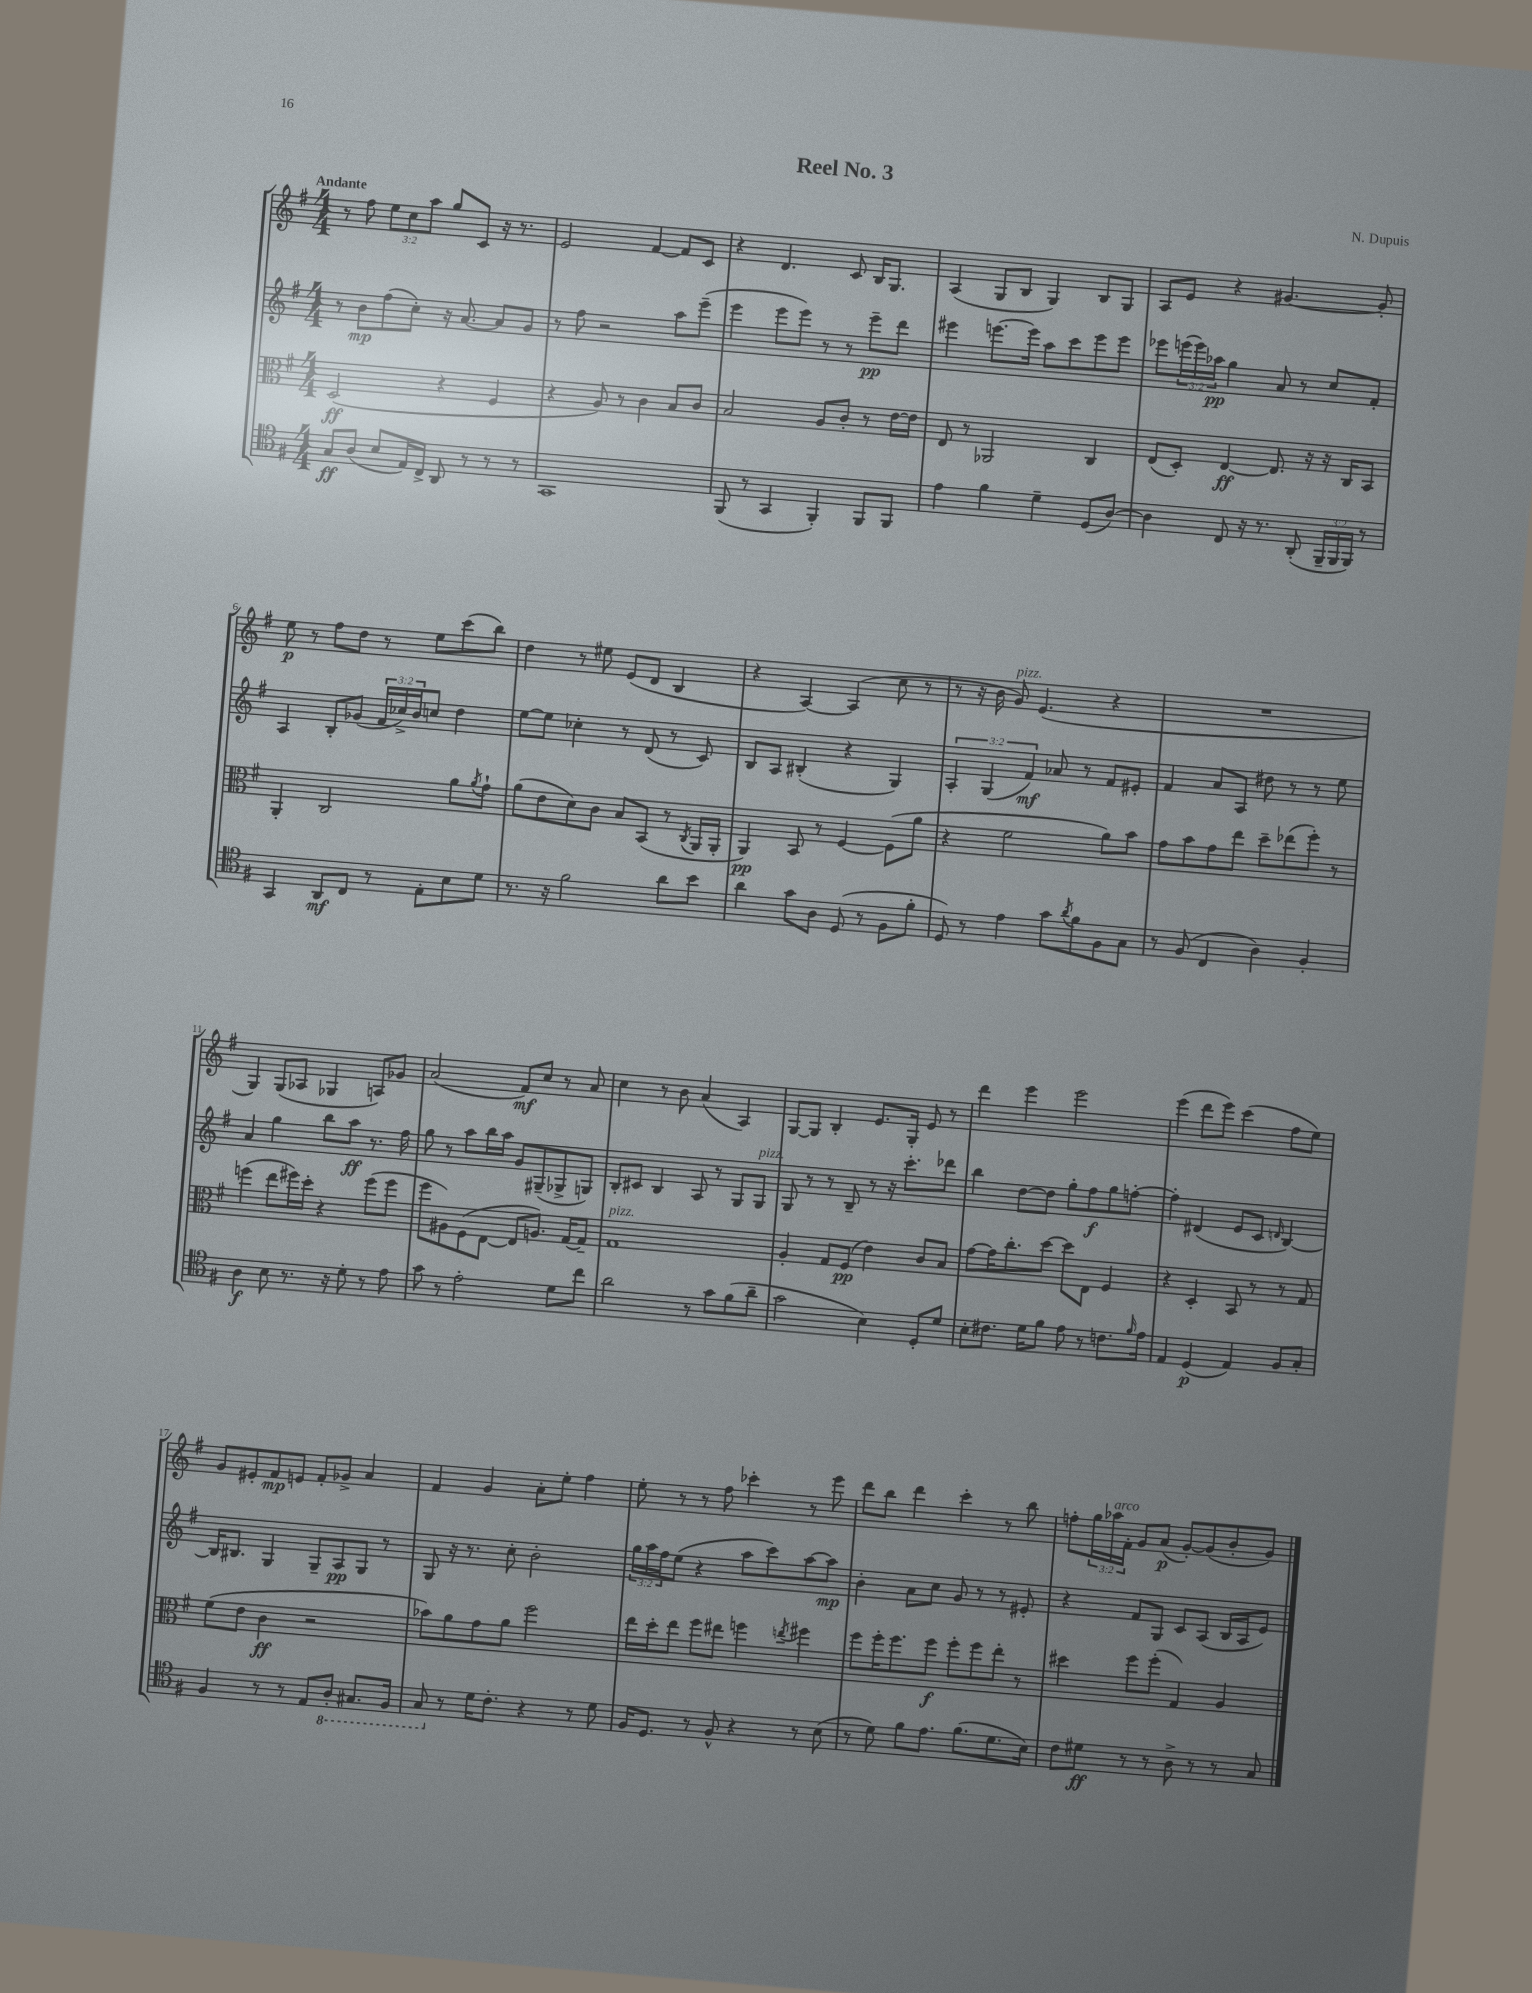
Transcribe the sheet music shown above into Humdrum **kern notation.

**kern	**kern	**kern	**kern
*staff4	*staff3	*staff2	*staff1
*clefC4	*clefC3	*clefG2	*clefG2
*k[f#]	*k[f#]	*k[f#]	*k[f#]
*M4/4	*M4/4	*M4/4	*M4/4
8G	(2D	8r	8r
(8A	.	8b	8ff#
8B	.	(8ff#	12ee
.	.	.	12cc
16E)	.	8cc')	.
.	.	.	12aa
16C^	.	.	.
8AA	4r	16r	8gg
.	.	[8.a	.
8r	.	.	8c
8r	4F#	8a]	16r
.	.	.	8.r
8r	.	8g	.
=	=	=	=
1GG	4r	8r	2e
.	.	8ff#	.
.	8A)	2r	.
.	8r	.	.
.	4c	.	[4f#
.	8B	8aa	8f#]
.	8c	(8eee~	8c
=	=	=	=
(8FF#	2B	4eee	4r
8r	.	.	.
4GG	.	8eee	4.d
.	.	8eee)	.
4FF#')	8A	8r	.
.	8c'	8r	8c
8FF#	8r	8eee~	16B
.	.	.	8.G
8FF#	[16e	8ddd	.
.	16e]	.	.
=	=	=	=
4e	8E	4eee#	(4A
.	8r	.	.
4f#	2AA-	[8.eee	8G
.	.	.	8B
.	.	16eee]	.
4d~	.	8aa	4G)
.	.	8ccc	.
(8D	4C	8eee	8B
[8A)	.	8eee	8G
=	=	=	=
4A]	(8E	8eee-	8A
.	8D')	(24eee	8e
.	.	24eee)	.
.	.	24aa-	.
8C	[4E	4gg	4r
16r	.	.	.
8.r	.	.	.
.	8.E]	8a	[4.g#
(8AA'	.	8r	.
.	16r	.	.
24FF#~	16r	8cc	.
24FF#	.	.	.
.	16C	.	.
24FF#)	.	.	.
8r	8BB	8f#'	8g#']
=	=	=	=
4GG	4AA'	4A	8ee
.	.	.	8r
8AA	2C	8B'	8ff#
8C	.	(8g-	8dd
8r	.	24f#	8r
.	.	24cc-^)	.
.	.	24b	.
8E'	.	8cc	8ee
8B	8a	4dd	(8ccc
.	8qa	.	.
8d	8g`	.	8bb)
=	=	=	=
8.r	(8a	[8ee	4dd
.	8e	8ee]	.
16r	.	.	.
2f#	8d)	4cc-'	8r
.	8c	.	8ee#
.	8B	8r	(8e
.	(8BB	(8d	8d
8a	8r	8r	4B
.	8qC	.	.
8b	16AA	8c)	.
.	16AA'	.	.
=	=	=	=
4a	4AA)	8B	4r
.	.	8A	.
8g	8BB	(4B#'	[4A)
8A	8r	.	.
(8D	[4F#	4r	(4A]
8r	.	.	.
8F#	(8F#]	4G)	8cc
8f#'	8a	.	8r
=	=	=	=
8D)	4r	6A'	8r
8r	.	.	16r
.	.	(6G	.
.	.	.	16b
4e	2f#	.	8g)
.	.	6f#)	.
.	.	.	(4.e
8g	.	8a-	.
8qa	.	.	.
8f#	.	8r	.
8F#	8a)	8f#	4r
8G	8b	8e#'	.
=	=	=	=
8r	8g	4f#	1r
(8F#	8b	.	.
4C	8g	8a	.
.	8ee	8A	.
4A)	8dd~	8dd#	.
.	(8ee-	8r	.
4F#'	8ff#')	8r	.
.	8r	8ee	.
=	=	=	=
4A	(4ff	4a	4G)
8B	8ee	4gg	(8G
8.r	16ff#)	.	8A-
.	16dd'	.	.
.	4r	8bb	4G-
16r	.	.	.
8d'	.	8aa	.
8r	(8ff#	8.r	8A)
8e	8ff#	.	8g-
.	.	16ff#	.
=	=	=	=
8g	8ff#	8gg	(2a
8r	8A#)	8r	.
2e'	(8F#	8aa	.
.	[8E	16bb	.
.	.	16aa	.
.	8E]	8g	8f#)
.	8.A)	(8G#~	8cc
8d	.	8G-^	8r
.	[16G	.	.
8cc	8G~]	8G)	8a
=	=	=	=
2a	1G	8B'	4cc
.	.	8c#	.
.	.	4B	8r
.	.	.	8b
8r	.	8A	(4a
8g	.	8r	.
(8f#	.	8G	4A)
8a~	.	8G	.
=	=	=	=
2g	4A'	8G	[8G
.	.	8r	8G]
.	8G	8r	4B'
.	(8F#	8B~	.
4B)	4e)	8r	8.e
.	.	16r	.
.	.	8.ccc'	16G'
8D'	8c	.	8e
8d	8B	8ddd-	8r
=	=	=	=
8B'	[8g	4bb	4ddd
8.c#	16g]	.	.
.	8.cc'	.	.
.	.	[8dd	4eee
16d	.	.	.
8f#	[8dd	8dd]	.
8e	8dd]	8gg'	2eee
8r	8E	8ff#	.
8.c	4F#	8gg	.
.	.	[8ff'	.
16qqf#	.	.	.
16e	.	.	.
=	=	=	=
4E	4r	4ff']	(4eee
(4D	4D'	(4d#	8ddd
.	.	.	8eee)
4E)	8BB	8e	(4ccc
.	8r	8c	.
.	.	16qqd	.
8F#	8r	[4B)	8ff#
8G'	8G	.	8ee)
=	=	=	=
4F#	(8f#	16B]	8g
.	.	8.B#	.
.	8e	.	8e#'
8r	4c	4G	8f#
8r	.	.	8e
8E	2r	8G~	8f#'
8AA'	.	8A	8g-^
8.GG#	.	8G	4a
.	.	8r	.
16FF#	.	.	.
=	=	=	=
8GG	8b-)	8G	4f#
8r	8a	16r	.
.	.	8.r	.
16d	8g	.	4g
8.c'	.	.	.
.	8a	8cc'	.
4r	2ff#	2b'	8a'
.	.	.	8ee'
8r	.	.	4ff#
8d	.	.	.
=	=	=	=
16F#	16ee	24gg	8ee'
.	.	24aa	.
8.D	16dd'	.	.
.	.	24ff#	.
.	8ee	(8ee	8r
8r	8ff#	4r	8r
8F#^^	8ee#	.	8ff#
4r	4ff	8aa	4ccc-'
.	.	8ccc)	.
.	8qee	.	.
8r	4ff#	[8aa	8r
(8B	.	8aa]	8eee
=	=	=	=
8r	8ff#	4b'	8ddd
8d)	16ff#'	.	8bb
.	8.ff#	.	.
8f#	.	8a	4ddd
8.e	8ff#	8cc	.
.	8ff#'	8g	4ccc'
(8.f#	.	.	.
.	8ff#	8r	.
8.d	8ee'	8r	8r
.	8r	8e#'	8bb
16B)	.	.	.
=	=	=	=
8c	4dd#	4r	8ff'
8d#	.	.	24gg
.	.	.	24aa-
.	.	.	24f#'
8r	8ff#	8f#	8g
8r	(8ff#'	8G	(8a
8A^	4G)	8c	[8g')
8r	.	(8A	(8g]
8r	4A	16B	8b'
.	.	16A	.
8G	.	8e)	8g)
==	==	==	==
*-	*-	*-	*-
